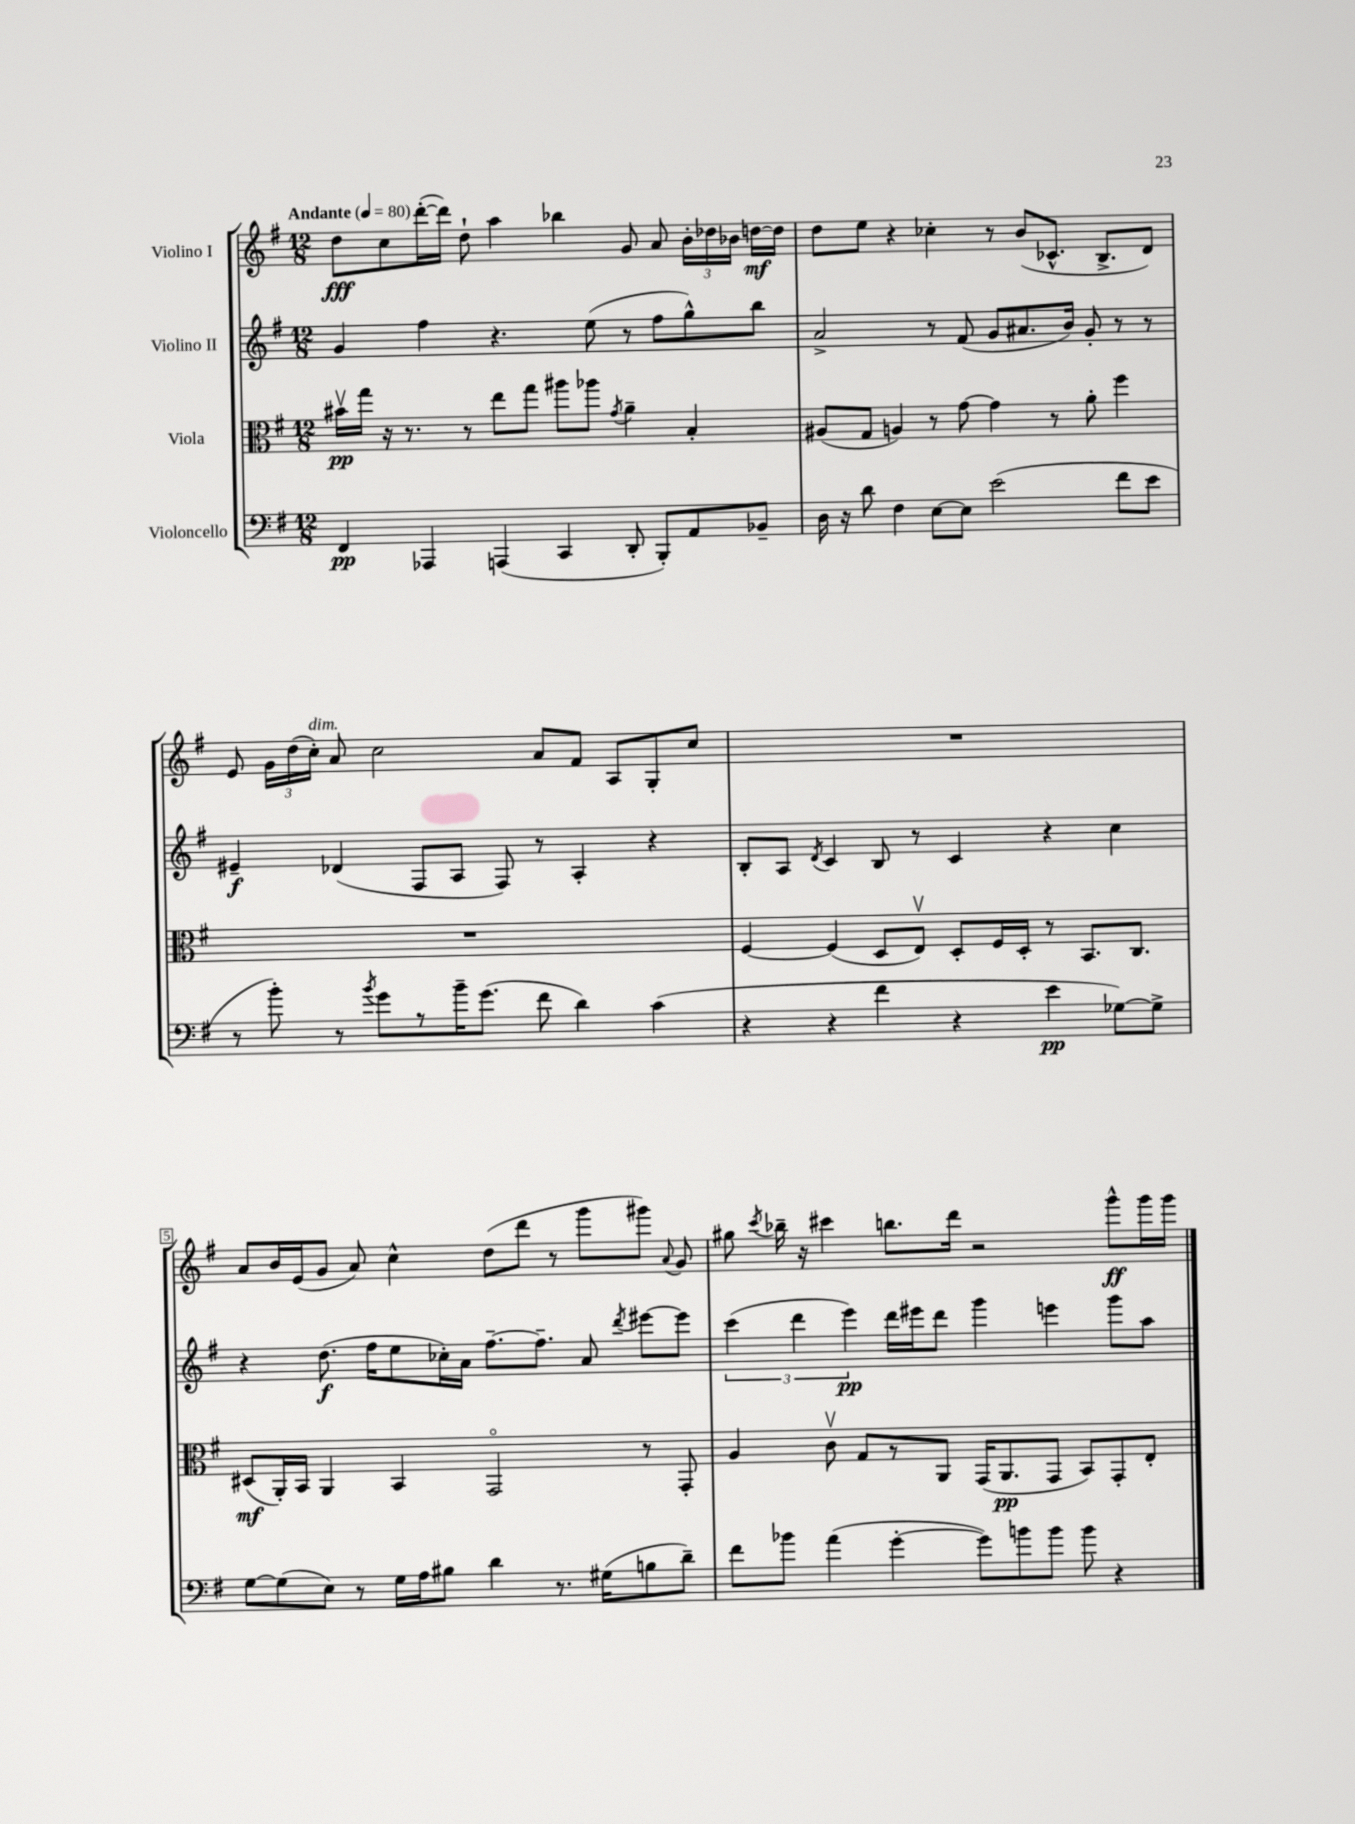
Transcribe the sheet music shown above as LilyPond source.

<<
\new StaffGroup <<
\new Staff = "s0" \with { instrumentName = "Violino I" } {
    \clef treble \key g \major \numericTimeSignature \time 12/8 \tempo "Andante" 4 = 80
    \autoBeamOff d''8[\fff c''8 d'''16~-.( d'''16]) d''8-! a''4 bes''4 g'8 a'8 \tuplet 3/2 { b'16[-. des''16 bes'16] } d''16[~\mf d''16] |
    d''8[ e''8] r4 ces''4-. r8 b'8[( ces'8.]-^ b8.[-> d'8]) |
    e'8 \tuplet 3/2 { g'16[ d''16( c''16]-.^\markup { \italic "dim." }) } a'8 c''2 a'8[ fis'8] a8[ g8-. c''8] |
    R1. |
    a'8[ b'16 e'16( g'8] a'8) c''4-^ d''8[( d'''8] r8 g'''8[ gis'''8]) \appoggiatura { a'8 } g'8 |
    gis''8 \acciaccatura { c'''8 } bes''16-- r16 cis'''4 b''8.[ d'''16] r2 g'''8[-^\ff g'''16 g'''16] \bar "|." |
}
\new Staff = "s1" \with { instrumentName = "Violino II" } {
    \clef treble \key g \major \numericTimeSignature \time 12/8
    \autoBeamOff g'4 fis''4 r4. e''8( r8 fis''8[ g''8-^) b''8] |
    a'2-> r8 fis'8( g'8[ ais'8. b'16]) g'8-. r8 r8 |
    eis'4--\f des'4( fis8[ a8] fis8) r8 a4-. r4 |
    b8[-. a8] \acciaccatura { d'8 } c'4 b8 r8 c'4 r4 c''4 |
    r4 d''8.\f( fis''16[ e''8 ces''16-.) a'16] fis''8.[~-- fis''8.]-- a'8 \acciaccatura { d'''8 } eis'''8[~ eis'''8] |
    \tuplet 3/2 { c'''4( d'''4 e'''4\pp) } d'''16[ eis'''16 d'''8] g'''4 e'''4 g'''8[ a''8] \bar "|." |
}
\new Staff = "s2" \with { instrumentName = "Viola" } {
    \clef alto \key g \major \numericTimeSignature \time 12/8
    \autoBeamOff bis'16[\upbow\pp g''16] r16 r8. r8 e''8[ g''8] ais''8[ aes''8] \acciaccatura { g'8 } a'4-- b4-. |
    ais8[( g8] a4) r8 g'8~ g'4 r8 a'8-. fis''4 |
    R1. |
    fis4~ fis4( d8[ e8]\upbow) d8[-. fis16 d16]-. r8 b,8.[ c8.] |
    dis8[\mf( a,16-.) b,16] a,4 b,4 g,2\flageolet r8 g,8-. |
    a4 c'8\upbow g8[ r8 a,8] g,16[( a,8.\pp g,8] b,8[) g,8-. e8]-. \bar "|." |
}
\new Staff = "s3" \with { instrumentName = "Violoncello" } {
    \clef bass \key g \major \numericTimeSignature \time 12/8
    \autoBeamOff fis,4\pp aes,,4 a,,4( c,4 d,8-. b,,8[-.) a,8 bes,8]-- |
    d16 r16 d'8 fis4 e8[~ e8] e'2( fis'8[ e'8] |
    r8 b'8-.) r8 \acciaccatura { b'8 } g'8[ r8 b'16-- g'8.]( fis'8 d'4) c'4( |
    r4 r4 fis'4 r4 e'4\pp ges8[~) ges8]-> |
    g8[~ g8( e8]) r8 g16[ a16 bis8] d'4 r8. gis16[( b8 d'8]--) |
    fis'8[ bes'8] a'4( g'4~-. g'8[) b'8 b'8] b'8 r4 \bar "|." |
}
>>
>>
\layout { \context { \Score \override BarNumber.break-visibility = ##(#f #t #t) barNumberVisibility = #(every-nth-bar-number-visible 5) \override BarNumber.stencil = #(make-stencil-boxer 0.1 0.3 ly:text-interface::print) } }
